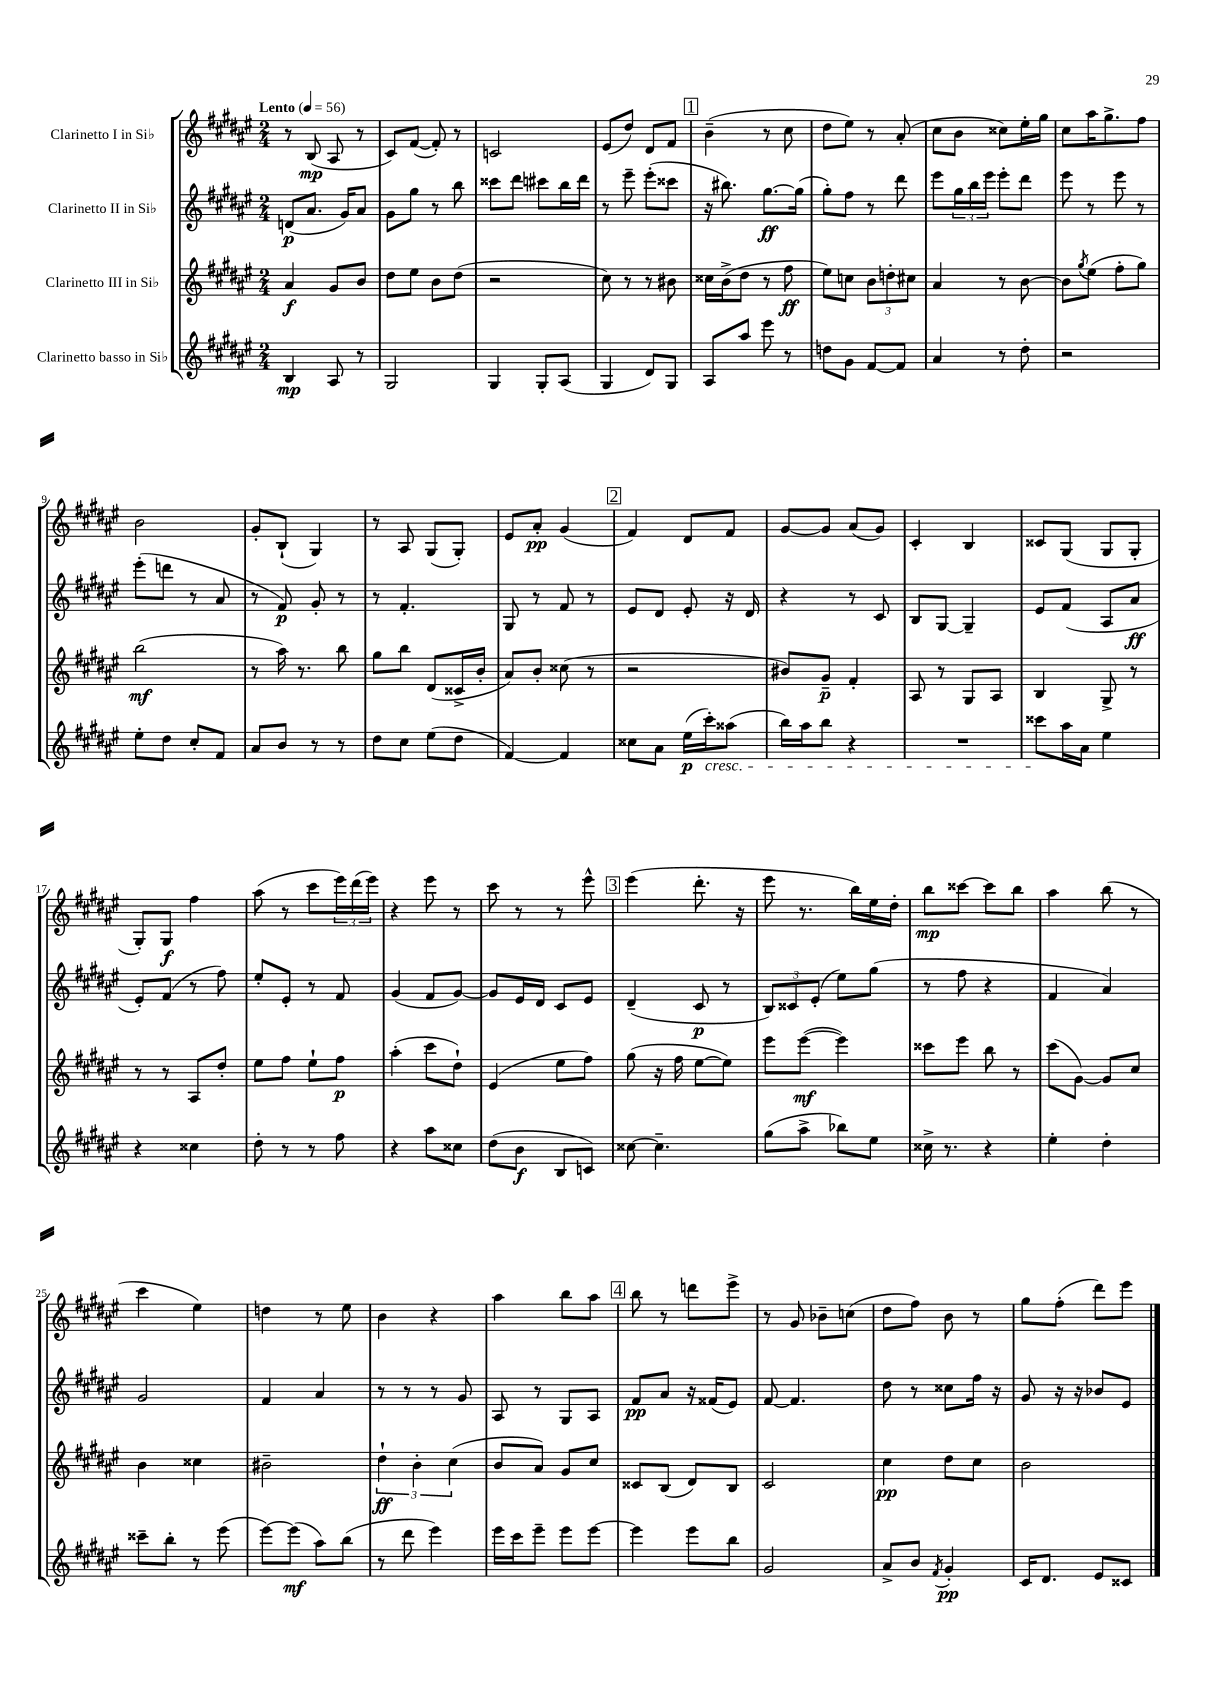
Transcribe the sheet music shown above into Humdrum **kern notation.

**kern	**dynam	**kern	**dynam	**kern	**dynam	**kern	**dynam
*part4	*part4	*part3	*part3	*part2	*part2	*part1	*part1
*staff4	*staff4	*staff3	*staff3	*staff2	*staff2	*staff1	*staff1
*I"Clarinetto basso in Si♭	*	*I"Clarinetto III in Si♭	*	*I"Clarinetto II in Si♭	*	*I"Clarinetto I in Si♭	*
*clefG2	*	*clefG2	*	*clefG2	*	*clefG2	*
*k[f#c#g#d#a#e#]	*	*k[f#c#g#d#a#e#]	*	*k[f#c#g#d#a#e#]	*	*k[f#c#g#d#a#e#]	*
*M2/4	*	*M2/4	*	*M2/4	*	*M2/4	*
*MM56	*	*MM56	*	*MM56	*	*MM56	*
=1	=1	=1	=1	=1	=1	=1	=1
!	!	!	!	!	!	!LO:TX:a:B:t=Lento	!
4B/	mp	4a#/	f	(8dn/L	p	8r	.
.	.	.	.	8.a#/J	.	(8B/	mp
8A#/	.	8g#/L	.	.	.	8A#/	.
.	.	.	.	16g#/KL)	.	.	.
8r	.	8b/J	.	8a#/J	.	8r	.
=2	=2	=2	=2	=2	=2	=2	=2
2G#/	.	8dd#\L	.	8g#\L	.	8c#/L)	.
.	.	8ee#\J	.	8gg#\J	.	([8f#/J	.
.	.	8b\L	.	8r	.	8f#'/])	.
.	.	(8dd#\J	.	8bb\	.	8r	.
=3	=3	=3	=3	=3	=3	=3	=3
4G#/	.	2r	.	8ccc##X\L	.	2cn/	.
.	.	.	.	8ddd#\J	.	.	.
8G#'/L	.	.	.	8ccc#X\L	.	.	.
(8A#/J	.	.	.	16bb\L	.	.	.
.	.	.	.	16ddd#\JJ	.	.	.
=4	=4	=4	=4	=4	=4	=4	=4
4G#/	.	8cc#\)	.	8r	.	(8e#/L	.
.	.	8r	.	8eee#~\	.	8dd#/J)	.
8d#/L)	.	8r	.	(8eee#'\L	.	8d#/L	.
8G#/J	.	8b#X\	.	8ccc##X\J	.	8f#/J	.
!!LO:REH:place=s1:t=1
=5	=5	=5	=5	=5	=5	=5	=5
8A#/L	.	16cc##X\LL	.	16r	.	(4b~\	.
.	.	(16b^\J	.	8.bb#X\)	.	.	.
8aa#/J	.	8dd#\J	.	.	.	.	.
8eee#\	.	8r	.	[8.gg#\L	ff	8r	.
8r	.	8ff#\	ff	.	.	8cc#\	.
.	.	.	.	(16gg#\Jk]	.	.	.
=6	=6	=6	=6	=6	=6	=6	=6
8ddn\L	.	8ee#\L)	.	8gg#'\L)	.	8dd#\L	.
8g#\J	.	8ccn\J	.	8ff#\J	.	8ee#\J)	.
[8f#/L	.	12b\L	.	8r	.	8r	.
.	.	12ddn'\	.	.	.	.	.
8f#/J]	.	.	.	8ddd#\	.	(8a#'/	.
.	.	12cc#X\J	.	.	.	.	.
=7	=7	=7	=7	=7	=7	=7	=7
4a#/	.	4a#/	.	8eee#\L	.	8cc#\L	.
.	.	.	.	24gg#\L	.	8b\J	.
.	.	.	.	24bb\	.	.	.
.	.	.	.	24eee#\JJ	.	.	.
8r	.	8r	.	8eee#'\L	.	8cc##X\L)	.
8dd#'\	.	[8b\	.	8ddd#\J	.	16ee#'\L	.
.	.	.	.	.	.	16gg#\JJ	.
=8	=8	=8	=8	=8	=8	=8	=8
2r	.	8b\L]	.	8eee#\	.	8cc#\L	.
.	.	8qgg#/	.	.	.	.	.
.	.	(8ee#\J	.	8r	.	16aa#\K	.
.	.	.	.	.	.	8.gg#^\	.
.	.	8ff#'\L	.	8eee#\	.	.	.
.	.	8gg#\J)	.	8r	.	8ff#\J	.
!!LO:LB:g=z
=9	=9	=9	=9	=9	=9	=9	=9
8ee#'\L	.	(2bb\	mf	(8eee#'\L	.	2b\	.
8dd#\J	.	.	.	8dddn\J	.	.	.
8cc#'/L	.	.	.	8r	.	.	.
8f#/J	.	.	.	8a#/	.	.	.
=10	=10	=10	=10	=10	=10	=10	=10
8a#/L	.	8r	.	8r	.	8g#'/L	.
8b/J	.	16aa#\)	.	8f#/)	p	(8B`/J	.
.	.	8.r	.	.	.	.	.
8r	.	.	.	8g#'/	.	4G#/)	.
8r	.	8bb\	.	8r	.	.	.
=11	=11	=11	=11	=11	=11	=11	=11
8dd#\L	.	8gg#\L	.	8r	.	8r	.
8cc#\J	.	8bb\J	.	4.f#'/	.	8A#/	.
(8ee#\L	.	(8d#/L	.	.	.	(8G#/L	.
8dd#\J	.	16c##X^/L	.	.	.	8G#'/J)	.
.	.	16b'/JJ	.	.	.	.	.
=12	=12	=12	=12	=12	=12	=12	=12
[4f#/)	.	8a#/L)	.	8G#/	.	8e#/L	.
.	.	8b'/J	.	8r	.	8a#'/J	pp
4f#/]	.	(8cc##X\	.	8f#/	.	(4g#/	.
.	.	8r	.	8r	.	.	.
!!LO:REH:place=s1:t=2
=13	=13	=13	=13	=13	=13	=13	=13
8cc##X\L	.	2r	.	8e#/L	.	4f#/)	.
8a#\J	.	.	.	8d#/J	.	.	.
(16ee#\LL	p	.	.	8e#'/	.	8d#/L	.
!LO:TX:b:i:t=cresc.	!	!	!	!	!	!	!
16ccc#'\J)	.	.	.	.	.	.	.
(8aa##X\J	.	.	.	16r	.	8f#/J	.
.	.	.	.	16d#/	.	.	.
=14	=14	=14	=14	=14	=14	=14	=14
16bb\LL)	.	8b#X/L)	.	4r	.	[8g#/L	.
16aa#\J	.	.	.	.	.	.	.
8bb\J	.	8g#~/J	p	.	.	8g#/J]	.
4r	.	4f#'/	.	8r	.	(8a#/L	.
.	.	.	.	8c#/	.	8g#/J)	.
=15	=15	=15	=15	=15	=15	=15	=15
2r	.	8A#/	.	8B/L	.	4c#'/	.
.	.	8r	.	[8G#/J	.	.	.
.	.	8G#/L	.	4G#~/]	.	4B/	.
.	.	8A#/J	.	.	.	.	.
=16	=16	=16	=16	=16	=16	=16	=16
8ccc##X\L	.	4B/	.	8e#/L	.	8c##X/L	.
16aa#\L	.	.	.	(8f#/J	.	(8G#/J	.
16a#\JJ	.	.	.	.	.	.	.
4ee#\	.	8G#^/	.	8A#/L	.	8G#/L	.
.	.	8r	.	8a#/J	ff	8G#'/J	.
!!LO:LB:g=z
=17	=17	=17	=17	=17	=17	=17	=17
4r	.	8r	.	8e#'/L)	.	8G#'/L)	.
.	.	8r	.	(8f#/J	.	8G#/J	f
4cc##X\	.	8A#/L	.	8r	.	4ff#\	.
.	.	8dd#'/J	.	8ff#\)	.	.	.
=18	=18	=18	=18	=18	=18	=18	=18
8dd#'\	.	8ee#\L	.	8ee#'/L	.	(8aa#\	.
8r	.	8ff#\J	.	8e#'/J	.	8r	.
8r	.	8ee#`\L	.	8r	.	8ccc#\L	.
8ff#\	.	8ff#\J	p	8f#/	.	24eee#\L)	.
.	.	.	.	.	.	(24ddd#\	.
.	.	.	.	.	.	24eee#\JJ)	.
=19	=19	=19	=19	=19	=19	=19	=19
4r	.	(4aa#'\	.	(4g#/	.	4r	.
8aa#\L	.	8ccc#\L	.	8f#/L	.	8eee#\	.
8cc##X\J	.	8dd#`\J)	.	[8g#/J)	.	8r	.
=20	=20	=20	=20	=20	=20	=20	=20
(8dd#\L	.	(4e#/	.	8g#/L]	.	8ccc#\	.
8b\J	f	.	.	16e#/L	.	8r	.
.	.	.	.	16d#/JJ	.	.	.
8B/L	.	8ee#\L	.	8c#/L	.	8r	.
8cn/J)	.	8ff#\J)	.	8e#/J	.	8eee#^^\	.
!!LO:REH:place=s1:t=3
=21	=21	=21	=21	=21	=21	=21	=21
[8cc##X\	.	(8gg#\	.	(4d#~/	.	(4eee#\	.
4.cc##~\]	.	16r	.	.	.	.	.
.	.	16ff#\	.	.	.	.	.
.	.	[8ee#\L	.	8c#/	p	8.ddd#'\	.
.	.	8ee#\J])	.	8r	.	.	.
.	.	.	.	.	.	16r	.
=22	=22	=22	=22	=22	=22	=22	=22
(8gg#\L	.	8eee#\L	.	12B/L)	.	8eee#\	.
.	.	.	.	12c##X/	.	.	.
8aa#^\J	.	([8eee#\J	mf	.	.	8.r	.
.	.	.	.	(12e#'/J	.	.	.
8bb-X\L)	.	4eee#\])	.	8ee#\L)	.	.	.
.	.	.	.	.	.	16bb\LL)	.
8ee#\J	.	.	.	(8gg#\J	.	16ee#\	.
.	.	.	.	.	.	16dd#'\JJ	.
=23	=23	=23	=23	=23	=23	=23	=23
16cc##X^\	.	8ccc##X\L	.	8r	.	8bb\L	mp
8.r	.	.	.	.	.	.	.
.	.	8eee#\J	.	8ff#\	.	[8ccc##X\J	.
4r	.	8bb\	.	4r	.	8ccc##\L]	.
.	.	8r	.	.	.	8bb\J	.
=24	=24	=24	=24	=24	=24	=24	=24
4ee#'\	.	(8ccc#\L	.	4f#/	.	4aa#\	.
.	.	[8g#\J)	.	.	.	.	.
4dd#'\	.	8g#/L]	.	4a#/)	.	(8bb\	.
.	.	8cc#/J	.	.	.	8r	.
!!LO:LB:g=z
=25	=25	=25	=25	=25	=25	=25	=25
8ccc##X~\L	.	4b\	.	2g#/	.	4ccc#\	.
8bb'\J	.	.	.	.	.	.	.
8r	.	4cc##X\	.	.	.	4ee#\)	.
(8eee#\	.	.	.	.	.	.	.
=26	=26	=26	=26	=26	=26	=26	=26
[8eee#\L)	.	2b#X~\	.	4f#/	.	4ddn\	.
(8eee#\J]	mf	.	.	.	.	.	.
8aa#\L)	.	.	.	4a#/	.	8r	.
(8bb\J	.	.	.	.	.	8ee#\	.
=27	=27	=27	=27	=27	=27	=27	=27
8r	.	6dd#`\	ff	8r	.	4b\	.
8ddd#\	.	.	.	8r	.	.	.
.	.	6b'\	.	.	.	.	.
4eee#\)	.	.	.	8r	.	4r	.
.	.	(6cc#\	.	.	.	.	.
.	.	.	.	8g#/	.	.	.
=28	=28	=28	=28	=28	=28	=28	=28
16eee#\LL	.	8b/L	.	8A#/	.	4aa#\	.
16ccc#\J	.	.	.	.	.	.	.
8eee#~\J	.	8a#/J)	.	8r	.	.	.
8eee#\L	.	8g#/L	.	8G#/L	.	8bb\L	.
[8eee#\J	.	8cc#/J	.	8A#/J	.	8aa#\J	.
!!LO:REH:place=s1:t=4
=29	=29	=29	=29	=29	=29	=29	=29
4eee#\]	.	8c##X/L	.	8f#/L	pp	8bb\	.
.	.	(8B/J	.	8a#/J	.	8r	.
8eee#\L	.	8d#/L)	.	16r	.	8dddn\L	.
.	.	.	.	(16f##X/KL	.	.	.
8bb\J	.	8B/J	.	8e#/J)	.	8eee#^\J	.
=30	=30	=30	=30	=30	=30	=30	=30
2g#/	.	2c#/	.	[8f#/	.	8r	.
.	.	.	.	4.f#/]	.	8g#/	.
.	.	.	.	.	.	8b-X~\L	.
.	.	.	.	.	.	(8ccn\J	.
=31	=31	=31	=31	=31	=31	=31	=31
8a#^/L	.	4cc#\	pp	8dd#\	.	8dd#\L	.
8b/J	.	.	.	8r	.	8ff#\J)	.
8qf#/	.	.	.	.	.	.	.
4g#'/	pp	8dd#\L	.	8cc##X\L	.	8b\	.
.	.	8cc#\J	.	16ff#\Jk	.	8r	.
.	.	.	.	16r	.	.	.
=32	=32	=32	=32	=32	=32	=32	=32
16c#/KL	.	2b\	.	8g#/	.	8gg#\L	.
8.d#/J	.	.	.	.	.	.	.
.	.	.	.	16r	.	(8ff#'\J	.
.	.	.	.	16r	.	.	.
8e#/L	.	.	.	8b-X/L	.	8ddd#\L)	.
8c##X/J	.	.	.	8e#/J	.	8eee#\J	.
==	==	==	==	==	==	==	==
*-	*-	*-	*-	*-	*-	*-	*-
